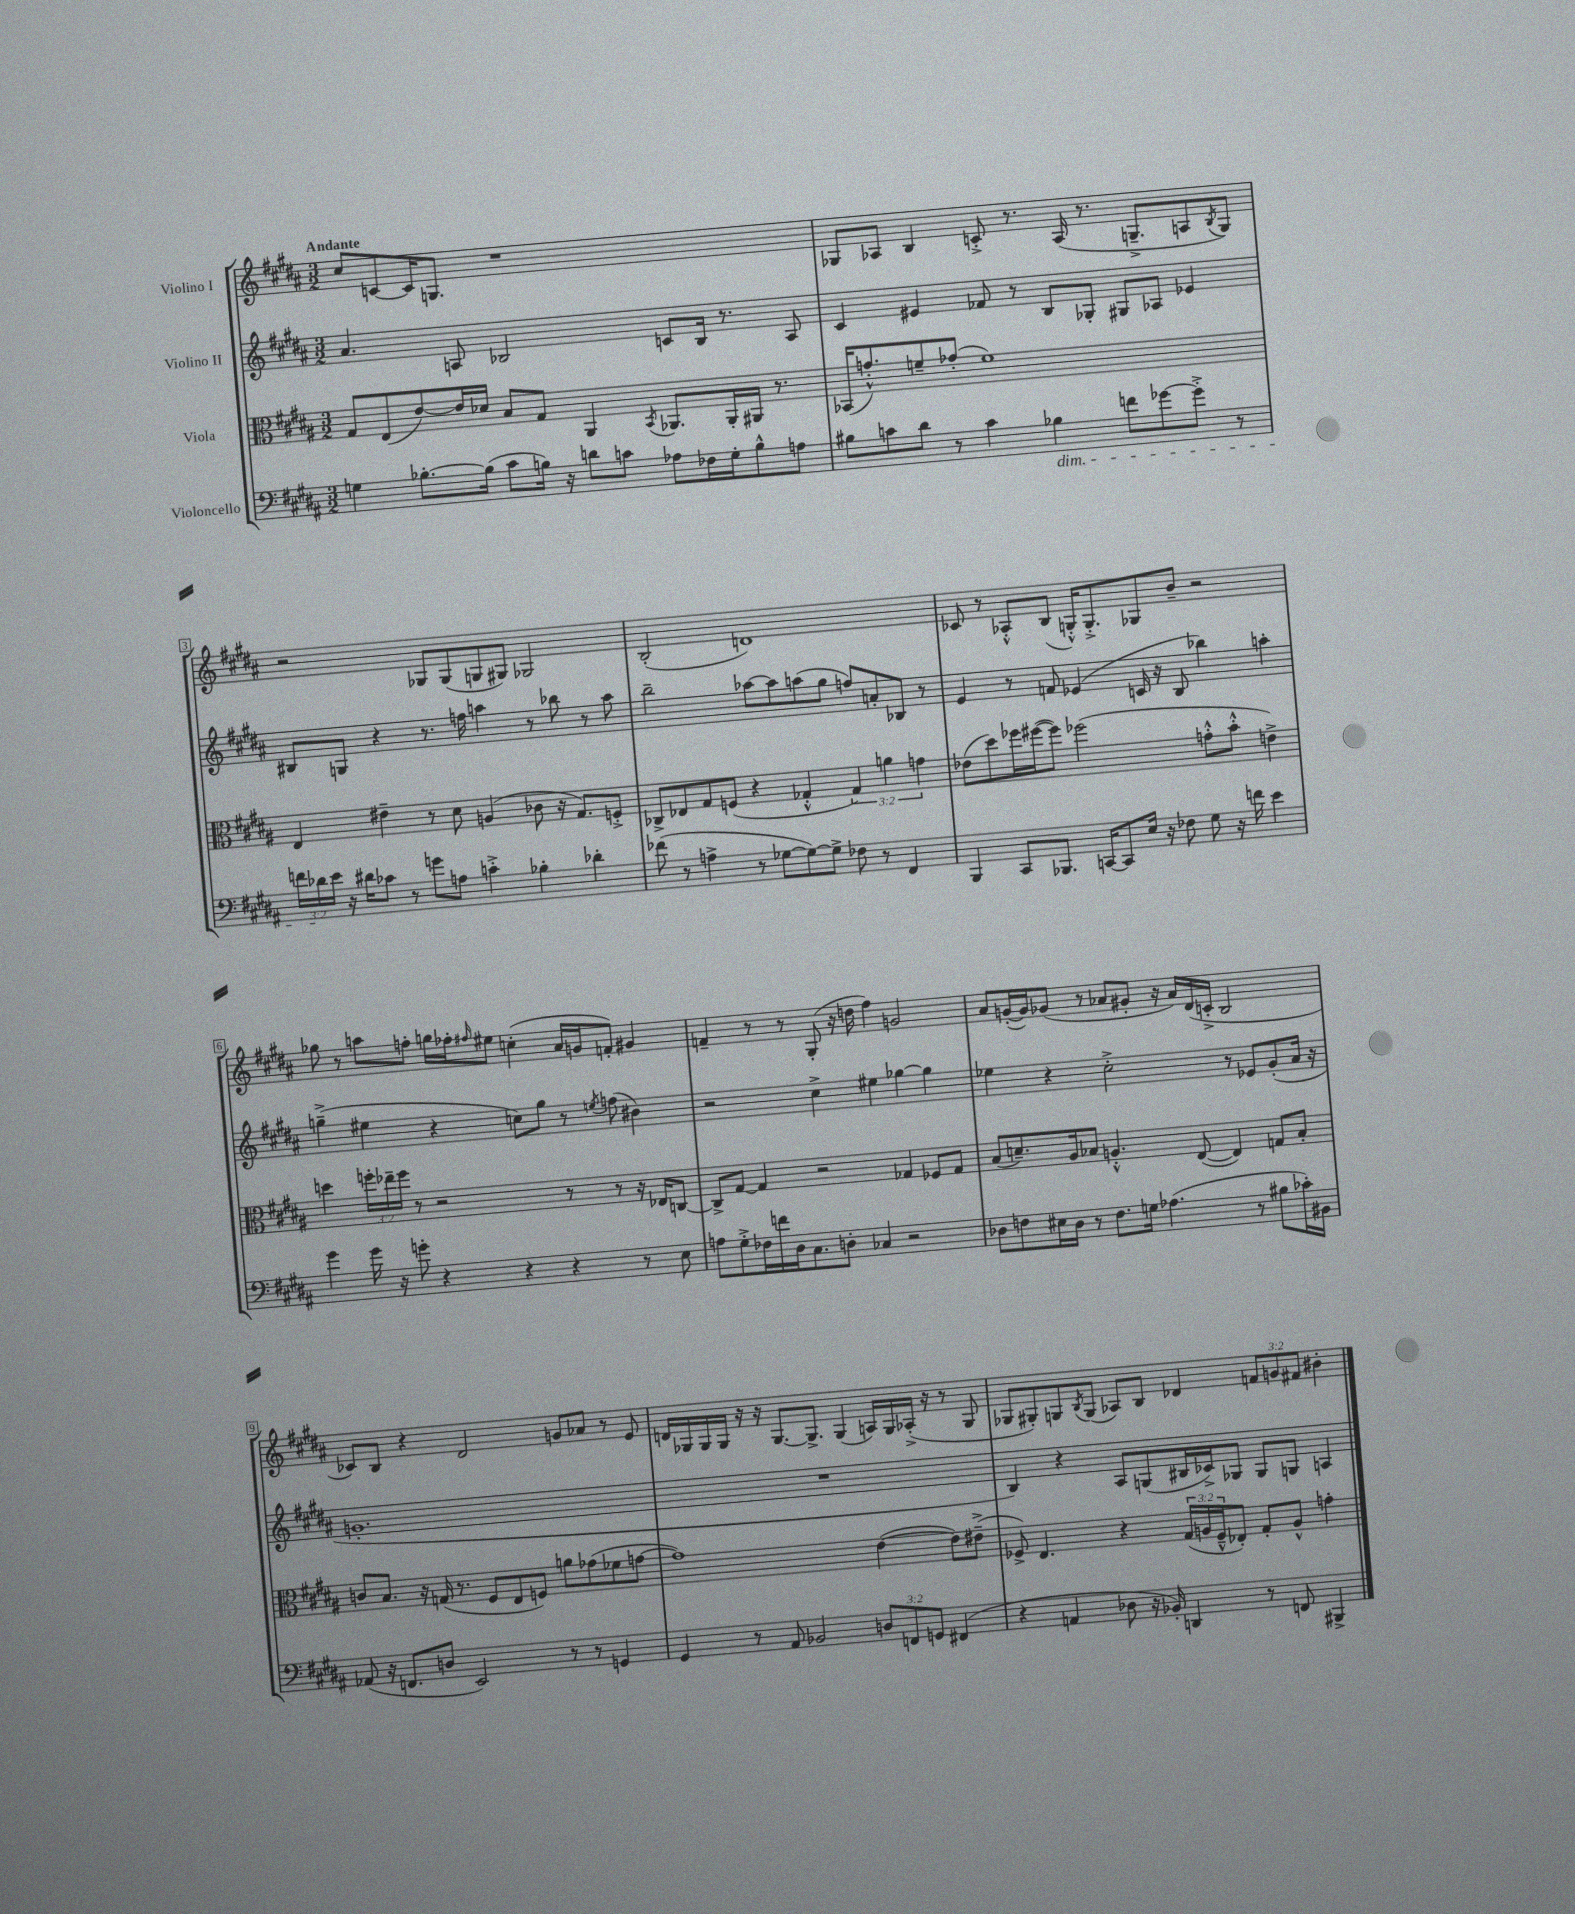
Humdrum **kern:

**kern	**kern	**kern	**kern
*part4	*part3	*part2	*part1
*staff4	*staff3	*staff2	*staff1
*I"Violoncello	*I"Viola	*I"Violino II	*I"Violino I
*clefF4	*clefC3	*clefG2	*clefG2
*k[f#c#g#d#a#]	*k[f#c#g#d#a#]	*k[f#c#g#d#a#]	*k[f#c#g#d#a#]
*M3/2	*M3/2	*M3/2	*M3/2
=1	=1	=1	=1
!	!	!	!LO:TX:a:B:t=Andante
4Gn\	8G#/L	4.a#/	8cc#/L
.	(8E/	.	[8cn/
[8.B-X'\L	[8e/)	.	16c/K]
.	.	.	8.Gn/J
.	16e/L]	8An/	.
(16B-\Jk]	16d-X/JJ	.	.
8c#\L	8B/L	2B-X/	1r
16Bn\Jk)	8G#/J	.	.
16r	.	.	.
8dn\L	4AA#/	.	.
8cn\J	.	.	.
.	8qBB/	.	.
8A-X\L	8.AA-X/L	8cn/L	.
16F-X\L	.	16B-/Jk	.
16G'\J	16AA-'/L	8.r	.
8B^^\	16AA#X/JJ	.	.
.	8.r	.	.
8An\J	.	8A/	.
=2	=2	=2	=2
8B#X\L	(16BB-X/KL	4c#/	8G-X/L
.	8.gn'^^/)	.	.
8cn\	.	.	8A-X/J
8d#\J	8fn~/	4e#X/	4B/
8r	(8g-X'/J	.	.
4c\	1f)	8f-X/	8cn'^/
.	.	8r	8.r
!LO:TX:b:i:t=dim.	!	!	!
4B-X\	.	8B/L	.
.	.	.	(16A-/
.	.	8G-X'/J	8.r
8fn\L	.	8G#X/L	.
.	.	.	8.Gn~^/L
[8g-X\	.	8A-X/J	.
8g-'^\J]	.	4e-X/	8An/
.	.	.	8qB/
8r	.	.	8G/J)
!!LO:LB:g=z
=3	=3	=3	=3
24fn\LL	4E/	8B#X/L	2r
24d-X\	.	.	.
24e\JJ	.	.	.
16r	.	8Gn/J	.
16d#X\KL	.	.	.
8c-X\J	4e#X~\	4r	.
8r	.	.	.
8gn\L	8r	8.r	8G-X/L
8An\J	8d#\	.	(8G-/
.	.	16ffn\	.
4cn'^\	(4An/	4aan\	8Gn/
.	.	.	8G#X/J)
4B-X'\	8c-X\	8r	2G-X/
.	16r	8bb-X\	.
.	8.G#/L)	.	.
4d-X'\	.	8r	.
.	8Fn'^/J	8aa\	.
=4	=4	=4	=4
(8f-X\	8C-X^/L	2bb~\	(2B'/
8r	8E-X/	.	.
4An^\	8G#/	.	.
.	(8Fn/J	.	.
8r	4r	[8aa-X\L	1dn)
[8G-X\L	.	8aa-\]	.
8G-\_)	4G-X'^^/	(8aan\	.
8G-^\J]	.	8gg#\J	.
8F-X\	6G-/)	8ffn/L)	.
8r	.	8an'/	.
.	6an\	.	.
4FF#/	.	8B-X/J	.
.	6gn\	.	.
.	.	8r	.
=5	=5	=5	=5
4BBB/	(8e-X\L	4e/	8c-X/
.	8dd#\)	.	8r
8CC#/L	16ff-X\L	8r	8A-X'^^/L
.	([16ff#X\J	.	.
8.BBB-X/J	8ff#\J])	8fn/	(8B/J
.	(2ff-X\	(4e-X/	16Gn'^^/KL)
[16CCn/KL	.	.	8.G'^/
8CC/]	.	.	.
16E/Jk	.	16cn/	8G-X/
16r	.	16r	.
8F-X\	.	8B/	8b~/J
8G#\	8gn'^^\L	4bb-X\)	2r
16r	8b'^^\J	.	.
16fn\	.	.	.
4e\	4en^\)	4aan'\	.
!!LO:LB:g=z
=6	=6	=6	=6
4g#\	4ddn\	(4ggn~^\	8gg-X\
.	.	.	8r
16g#\	24ffn'\LL	4ee#X\	8aan\L
.	24ee-X~\	.	.
16r	.	.	.
.	24ff\JJ	.	.
8gn'\	8r	.	8ffn'\J
4r	2r	4r	16ggn\LL
.	.	.	16ff-X'\J
.	.	.	16qqff#X/
.	.	.	8ee#X\J
4r	.	8ccn\L)	(4ccn'\
.	.	8gg\J	.
4r	8r	8r	16a#/LL
.	.	.	16gn/J
.	.	8qeen/	.
.	8r	(8ffn\	8fn'/J)
8r	16r	4b#X\)	4g#X/
.	16E-X/KL	.	.
8E\	[8Cn/J	.	.
=7	=7	=7	=7
8An\L	8C^/L]	2r	4fn~/
8G#'^\	[8G#/J	.	.
16F-X\L	4G#/]	.	8r
16fn\	.	.	.
16D#\J	.	.	8r
8.C#\	.	.	.
.	2r	4cc#^\	(8G#'/
8Dn'\J	.	.	16r
.	.	.	16ddn\
4C-X/	.	4ee#X\	4ff#\)
2r	4G-X/	[4gg-X\	2gn/
.	8F-X/L	4gg-\]	.
.	8G-/J	.	.
=8	=8	=8	=8
8D-X\L	(8B/L	4ee-X\	8a#/L
8Fn\	8.dn~/)	.	([16gn'/L
.	.	.	16g/J])
16E#X\L	.	4r	(8g-X/J
16D-\JJ	16A#/k	.	.
8r	8B-X/J	.	8r
8.F\L	4.An'^^/	2cc#'^\	8a-X/L
.	.	.	8g#X'/J
16Gn\Jk	.	.	.
(4.A-X\	.	.	16r
.	.	.	16a-/LL)
.	([8E/	.	(16d#/
.	.	.	16cn'^/JJ
.	4E/])	8r	2B/
8r	.	8e-X/L	.
8B#X\L	8Gn/L	(8g#'/	.
16c-X'\L)	8B-'/J	16a#/Jk	.
16BB#X\JJ	.	16r	.
!!LO:LB:g=z
=9	=9	=9	=9
(8AA-X/	8cn/L	1.gn'	8c-X/L)
16r	8.B/J	.	8B/J
8.FFn/L	.	.	.
.	.	.	4r
.	16r	.	.
8Dn/J	(16Gn/	.	.
.	8.r	.	.
2EE/)	.	.	2d#/
.	8F#/L	.	.
.	8E/	.	.
.	8Fn/J)	.	.
8r	8an\L	.	8gn/L
8r	(8g-X\	.	8a-X/J
4GGn/	8f-X\	.	8r
.	[8gn\J	.	8e/
=10	=10	=10	=10
4GG#/	1g])	1.r	16dn/LL
.	.	.	16G-X/
.	.	.	16G-/
.	.	.	16G-/JJ
8r	.	.	16r
.	.	.	16r
8AA#/	.	.	[8.G-/L
2BB-X/	.	.	.
.	.	.	8.G-^/J]
.	.	.	(4G-/
12Dn/L	([4e\	.	16An/LL)
.	.	.	16G-/
12FFn/	.	.	.
.	.	.	(16A-X'^/JJ
12GGn/J	.	.	.
.	.	.	16r
(4FF#X/	8e\L])	.	8r
.	(8e#X~^\J	.	8G-/
=11	=11	=11	=11
4r	8F-X^/)	4B/)	8G-X/L
.	4.E/	.	8G#X'/)
4AAn/	.	4r	8Gn/
.	.	.	8qB/
.	.	.	(8G/J
8D-X\	4r	8A#/L	8A-X/L)
16r	.	(8Gn/	8B/J
16BB-X'/)	.	.	.
4DDn/	(24G#/LL	16B#X/L	4d-X/
.	24An/	.	.
.	.	16c-X^/J)	.
.	24F-~^^/J	.	.
.	8E-X'/J)	8G-X/J	.
8r	8G#'/L	8G-/L	12fn/L
.	.	.	12gn/
8FFn/	8A^^/J	8Gn/J	.
.	.	.	12f#X/J
4BBB#X^/	4gn'\	4An/	4b#X'\
==	==	==	==
*-	*-	*-	*-
